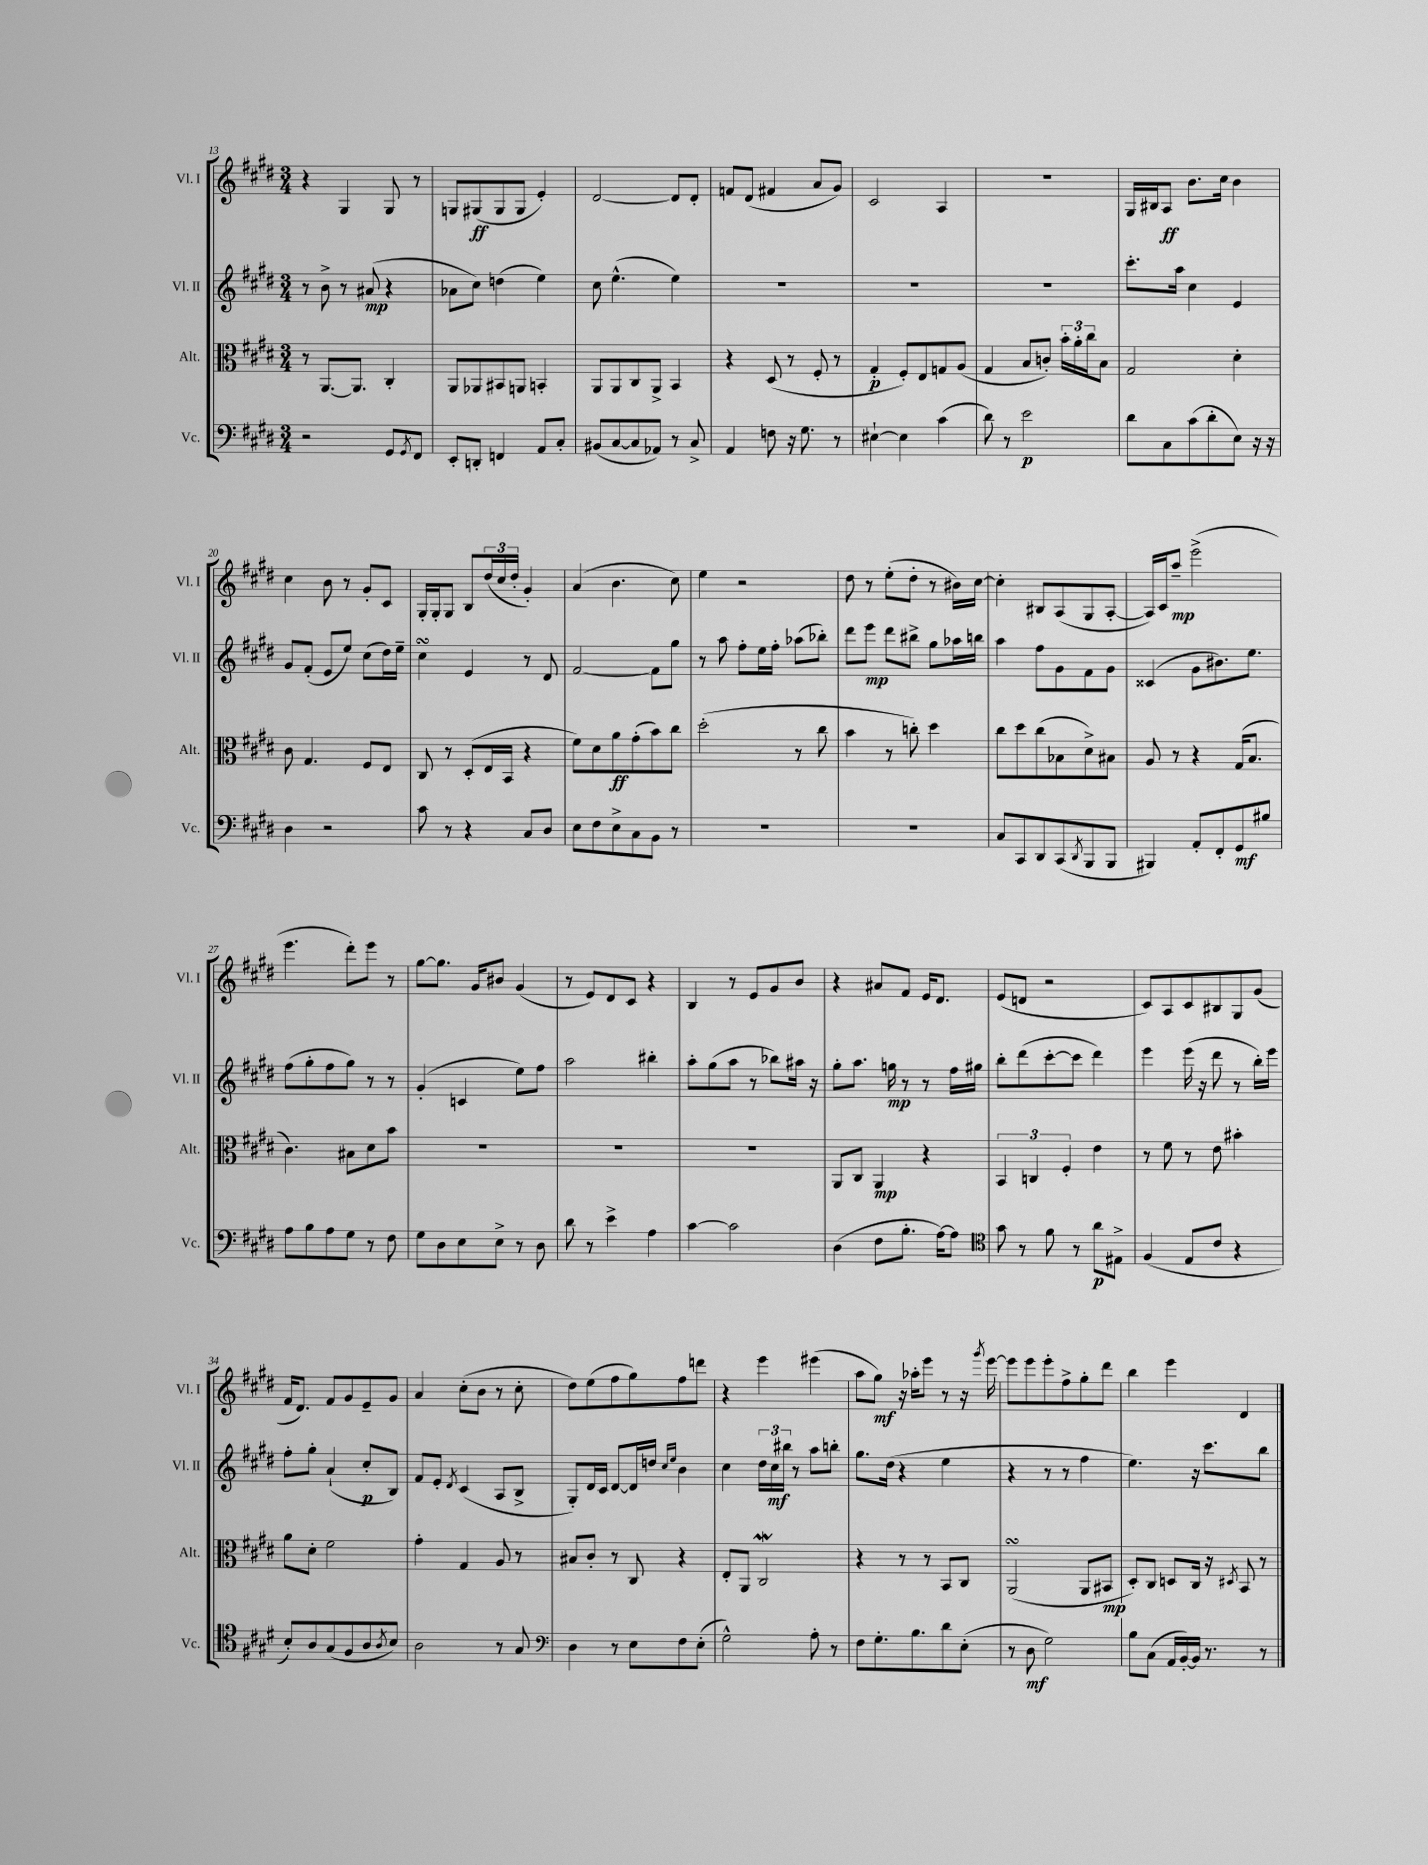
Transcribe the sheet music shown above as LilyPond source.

<<
\new StaffGroup <<
\new Staff = "s0" \with { instrumentName = "Vl. I" shortInstrumentName = "Vl. I" } {
    \clef treble \key e \major \numericTimeSignature \time 3/4
    r4 gis4 gis8 r8 |
    g8 gis8\ff( gis8 gis8 e'4-.) |
    dis'2~ dis'8 dis'8-. |
    f'8 dis'8( fis'4 a'8 gis'8) |
    cis'2 a4 |
    R2. |
    gis16 bis16 a8\ff b'8. cis''16 b'4 |
    cis''4 b'8 r8 gis'8-. cis'8 |
    gis16-. gis16-. gis8 b8 \tuplet 3/2 { dis''16( cis''16 dis''16-. } gis'4-.) |
    a'4( b'4. cis''8) |
    e''4 r2 |
    dis''8 r8 e''8-.( dis''8-. r8 bis'16) cis''16~ |
    cis''4-. bis8 a8( gis8 a8~-. |
    a16) cis'16 a''8--\mp e'''2->( |
    e'''4. dis'''8-.) e'''8 r8 |
    gis''8~ gis''8. gis'16 bis'8 gis'4( |
    r8 e'8) dis'8 cis'8 r4 |
    b4 r8 e'8 gis'8 b'8 |
    r4 ais'8 fis'8 e'16 dis'8. |
    e'8( d'8 r2 |
    cis'8) a8 cis'8 bis8 gis8 gis'8( |
    fis'16 dis'8.) fis'8 gis'8 e'8-- gis'8 |
    a'4 cis''8-.( b'8 r8 cis''8-. |
    dis''8) e''8( fis''8 gis''8) fis''8 d'''8 |
    r4 e'''4 eis'''4( |
    a''8 gis''8\mf) r16 aes''16-. e'''8 r8 r16 \acciaccatura { gis'''8 } e'''16~ |
    e'''8 e'''8 e'''8-. fis''8-> gis''8-. dis'''8 |
    b''4 e'''4 dis'4 \bar "|." |
}
\new Staff = "s1" \with { instrumentName = "Vl. II" shortInstrumentName = "Vl. II" } {
    \clef treble \key e \major \numericTimeSignature \time 3/4
    r8 b'8-> r8 ais'8\mp( r4 |
    aes'8 cis''8) d''4( e''4) |
    cis''8 e''4.-^( e''4) |
    R2. |
    R2. |
    R2. |
    cis'''8.-. a''16 cis''4 e'4 |
    gis'8 fis'8-.( e'8 e''8) cis''8( dis''16) e''16-- |
    cis''4\turn e'4 r8 dis'8 |
    fis'2~ fis'8 gis''8 |
    r8 a''8 fis''8-. e''16 fis''16-. aes''8( bes''8-.) |
    dis'''8 e'''8\mp dis'''8 bis''8-> gis''8 aes''16 b''16 |
    a''4 fis''8 gis'8 fis'8 gis'8 |
    cisis'4( gis'8 bis'8.) e''8. |
    fis''8( gis''8-. fis''8 gis''8) r8 r8 |
    gis'4-.( c'4 e''8) fis''8 |
    a''2 bis''4-. |
    a''8-. gis''8( a''8 r8 bes''8) ais''16 r16 |
    gis''8-. a''8. g''16\mp r8 r8 fis''16 gis''16 |
    b''8-. dis'''8( cis'''8~-. cis'''8 dis'''4) |
    e'''4 e'''16( r16 dis'''8 r8 b''16-.) e'''16 |
    fis''8-. gis''8-. a'4-!( cis''8-.\p b8) |
    fis'8 e'8-. \acciaccatura { dis'8 } cis'4( a8 b8-> |
    gis8-.) dis'16 cis'16 dis'8~ dis'16 d''16 \grace { cis''16 e''16 } b'4 |
    cis''4 \tuplet 3/2 { dis''16 cis''16\mf bis''16 } r8 a''8 b''8-. |
    gis''8. dis''16( r4 e''4 |
    r4 r8 r8 fis''4 |
    e''4.) r16 cis'''8. b''8 \bar "|." |
}
\new Staff = "s2" \with { instrumentName = "Alt." shortInstrumentName = "Alt." } {
    \clef alto \key e \major \numericTimeSignature \time 3/4
    r8 a,8.~ a,8. cis4-. |
    a,8 aes,8 bis,8 a,8 b,4-. |
    a,8 a,8 cis8 a,8-> b,4 |
    r4 dis8( r8 fis8-. r8 |
    gis4-.\p fis8-.) e8 g8 a8( |
    gis4 b8 c'8-.) \tuplet 3/2 { b'16-. a'16-. cis''16 } b8 |
    gis2 dis'4-. |
    cis'8 gis4. fis8 e8 |
    cis8 r8 dis8-.( e16 b,16 r4 |
    fis'8) dis'8 a'8\ff gis'8-.( b'8) cis''8 |
    dis''2-.( r8 cis''8 |
    b'4 r8 c''8-.) dis''4 |
    cis''8 dis''8 cis''8( bes8 dis'8->) bis8 |
    a8 r8 r4 gis16( b8. |
    cis'4.) bis8 dis'8 b'8 |
    R2. |
    R2. |
    R2. |
    a,8 cis8 a,4\mp r4 |
    \tuplet 3/2 { b,4 c4 fis4-. } e'4 |
    r8 fis'8 r8 e'8 bis'4-. |
    a'8 dis'8-. fis'2 |
    gis'4-. gis4 a8 r8 |
    bis8 cis'8-. r8 cis8 r4 |
    e8-. a,8 cis2\mordent |
    r4 r8 r8 b,8 cis8 |
    a,2\turn( a,8 bis,8\mp |
    dis8-.) cis8 d8 cis16 r16 \acciaccatura { dis8 } b,8 r8 \bar "|." |
}
\new Staff = "s3" \with { instrumentName = "Vc." shortInstrumentName = "Vc." } {
    \clef bass \key e \major \numericTimeSignature \time 3/4
    r2 gis,8 \acciaccatura { gis,8 } fis,8 |
    e,8-. d,8-. f,4 a,8 cis8-. |
    bis,8( cis8~ cis8 aes,8) r8 cis8-> |
    a,4 f8 r16 gis8. r8 |
    eis4~-! eis4 cis'4( |
    dis'8) r8 e'2\p |
    dis'8 cis8 cis'8( dis'8-. e8) r16 r16 |
    dis4 r2 |
    cis'8 r8 r4 cis8 dis8 |
    e8 fis8 e8-> cis8 b,8 r8 |
    R2. |
    R2. |
    cis8 cis,8 dis,8 cis,8( \acciaccatura { dis,8 } b,,8 b,,8 |
    bis,,4) a,8-. fis,8-. gis,8\mf bis8 |
    a8 b8 a8 gis8 r8 fis8 |
    gis8 dis8 e8 e8-> r8 dis8 |
    dis'8 r8 e'4-> a4 |
    cis'4~ cis'2 |
    dis4( fis8 b8.-. a16~) a8 |
    \clef tenor gis'8 r8 fis'8 r8 a'8\p eis8-> |
    fis4( e8 cis'8 r4 |
    b8-.) a8 gis8( fis8 a8 \acciaccatura { a8 } b8) |
    a2 r8 gis8 |
    \clef bass dis4 r8 e8 fis8 e8-.( |
    gis2-^) a8-. r8 |
    fis8 gis8.-. b8. dis'8 e8-.( |
    r8 dis8\mf gis2) |
    b8 cis8( a,16 b,16~-.) b,16 r8. r8 \bar "|." |
}
>>
>>
\layout { \context { \Score currentBarNumber = #13 } }
